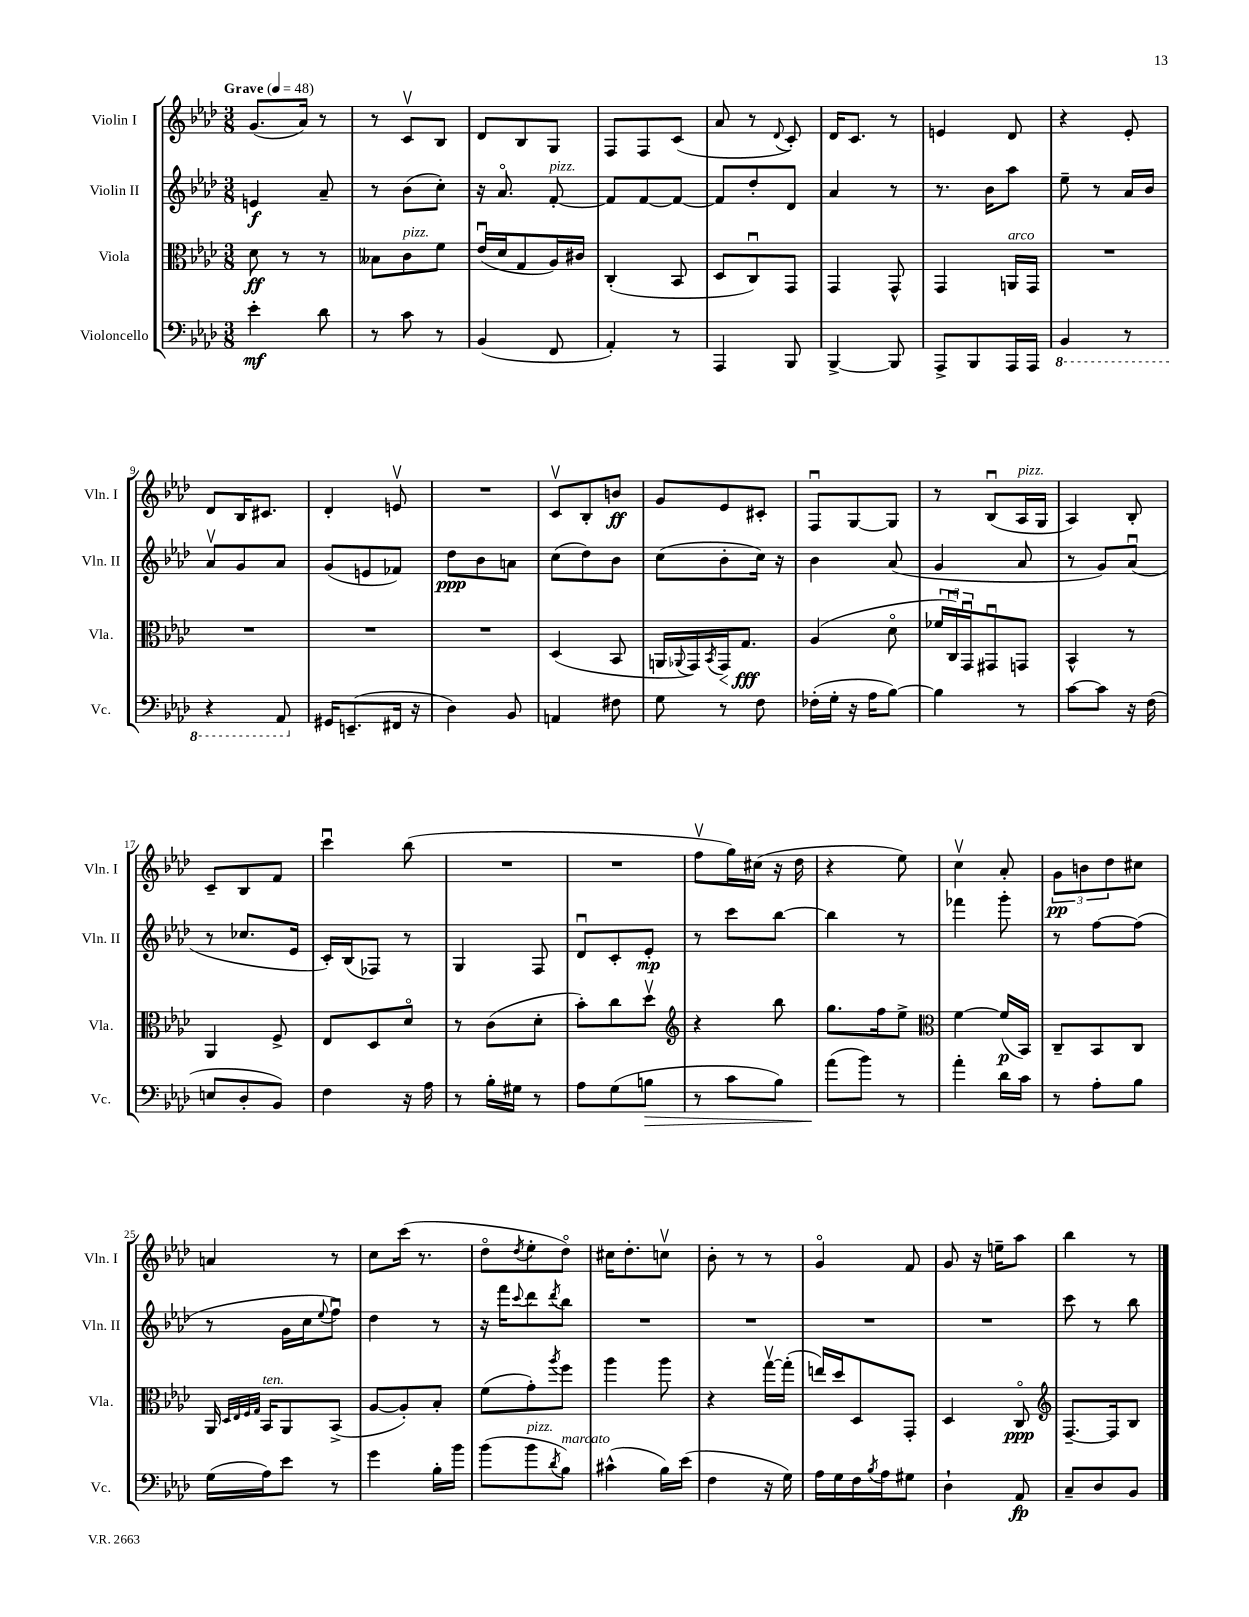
<<
\new StaffGroup <<
\new Staff = "s0" \with { instrumentName = "Violin I" shortInstrumentName = "Vln. I" } {
    \clef treble \key aes \major \numericTimeSignature \time 3/8 \tempo "Grave" 4 = 48
    g'8.( aes'16) r8 |
    r8 c'8\upbow bes8 |
    des'8 bes8 g8 |
    f8 f8 c'8( |
    aes'8 r8 \appoggiatura { des'8 } c'8-.) |
    des'16 c'8. r8 |
    e'4 des'8 |
    r4 ees'8-. |
    des'8 bes16 cis'8. |
    des'4-. e'8\upbow |
    R4. |
    c'8\upbow bes8-. b'8\ff |
    g'8 ees'8 cis'8-. |
    f8\downbow g8~ g8 |
    r8 bes8\downbow( aes16^\markup { \italic "pizz." } g16 |
    aes4) bes8-. |
    c'8-- bes8 f'8 |
    c'''4\downbow bes''8( |
    R4. |
    R4. |
    f''8\upbow g''16) cis''16( r16 des''16 |
    r4 ees''8) |
    c''4\upbow aes'8-. |
    \tuplet 3/2 { g'8\pp b'8 des''8 } cis''8 |
    a'4 r8 |
    c''8 c'''16( r8. |
    des''8\flageolet \acciaccatura { des''8 } ees''8-. des''8\flageolet) |
    cis''16 des''8.-. c''8\upbow |
    bes'8-. r8 r8 |
    g'4\flageolet f'8 |
    g'8 r16 e''16-- aes''8 |
    bes''4 r8 \bar "|." |
}
\new Staff = "s1" \with { instrumentName = "Violin II" shortInstrumentName = "Vln. II" } {
    \clef treble \key aes \major \numericTimeSignature \time 3/8
    e'4\f aes'8-- |
    r8 bes'8( c''8-.) |
    r16 aes'8.\flageolet f'8~-.^\markup { \italic "pizz." } |
    f'8 f'8~ f'8~ |
    f'8 des''8-. des'8 |
    aes'4 r8 |
    r8. bes'16 aes''8 |
    ees''8-- r8 aes'16 bes'16 |
    aes'8\upbow g'8 aes'8 |
    g'8( e'8 fes'8) |
    des''8\ppp bes'8 a'8 |
    c''8( des''8) bes'8 |
    c''8( bes'8-. c''16) r16 |
    bes'4 aes'8( |
    g'4 aes'8 |
    r8 g'8) aes'8\downbow( |
    r8 ces''8. ees'16 |
    c'16-.) bes16( fes8) r8 |
    g4 f8 |
    des'8\downbow c'8-. ees'8-.\mp |
    r8 c'''8 bes''8~ |
    bes''4 r8 |
    fes'''4 g'''8-. |
    r8 f''8~ f''8( |
    r8 g'16 c''16 \appoggiatura { ees''8 } f''8\downbow) |
    des''4 r8 |
    r16 f'''16 \appoggiatura { c'''8 } des'''8 \acciaccatura { des'''8 } bes''8 |
    R4. |
    R4. |
    R4. |
    R4. |
    c'''8 r8 bes''8 \bar "|." |
}
\new Staff = "s2" \with { instrumentName = "Viola" shortInstrumentName = "Vla." } {
    \clef alto \key aes \major \numericTimeSignature \time 3/8
    des'8\ff r8 r8 |
    beses8 c'8^\markup { \italic "pizz." } f'8 |
    ees'16\downbow( des'16 g8 aes16) cis'16 |
    c4-.( bes,8 |
    des8 c8\downbow) g,8 |
    g,4 g,8-^ |
    g,4 a,16^\markup { \italic "arco" } g,16 |
    R4. |
    R4. |
    R4. |
    R4. |
    des4( bes,8 |
    a,16 \appoggiatura { aes,8 } g,16) \acciaccatura { bes,8 } g,16\< g8.\fff\! |
    aes4( des'8\flageolet |
    \tuplet 3/2 { fes'16 c16\downbow) g,16\downbow } gis,8\downbow g,8 |
    bes,4-^ r8 |
    aes,4 f8-> |
    ees8 des8 des'8\flageolet |
    r8 c'8( des'8-. |
    bes'8-.) c''8 des''8\upbow |
    \clef treble r4 bes''8 |
    g''8. f''16 ees''8-> |
    \clef alto f'4~ f'16\p( bes,16) |
    c8-- bes,8 c8 |
    aes,16 \grace { des32 ees32 f32 g32 } bes,16^\markup { \italic "ten." } aes,8 bes,8->( |
    aes8~ aes8-.) bes8-. |
    f'8( g'8-.) \acciaccatura { aes''8 } f''8 |
    aes''4 aes''8 |
    r4 g''16~\upbow g''16-.( |
    e''16) des''16 des8 g,8-. |
    des4 c8\flageolet\ppp |
    \clef treble f8.~-- f16 bes8 \bar "|." |
}
\new Staff = "s3" \with { instrumentName = "Violoncello" shortInstrumentName = "Vc." } {
    \clef bass \key aes \major \numericTimeSignature \time 3/8
    ees'4-.\mf des'8 |
    r8 c'8 r8 |
    bes,4( f,8 |
    aes,4-.) r8 |
    aes,,4 bes,,8 |
    bes,,4~-> bes,,8 |
    aes,,8-> bes,,8 aes,,16 aes,,16 |
    \ottava #-1 bes,,4 r8 |
    r4 aes,,8 \ottava #0 |
    gis,16 e,8.--( fis,16 r16 |
    des4) bes,8 |
    a,4 fis8 |
    g8 r8 f8 |
    fes16-.( g16-. r16 aes16 bes8~) |
    bes4 r8 |
    c'8~ c'8 r16 f16( |
    e8 des8-. bes,8) |
    f4 r16 aes16 |
    r8 bes16-. gis16 r8 |
    aes8 g8( b8\> |
    r8 c'8 bes8) |
    aes'8\!( bes'8) r8 |
    aes'4-. des'16 c'16 |
    r8 aes8-. bes8 |
    g16( aes16) ees'8 r8 |
    g'4 bes16-. bes'16 |
    bes'8( bes'8^\markup { \italic "pizz." } \acciaccatura { des'8 } bes8^\markup { \italic "marcato" }) |
    cis'4-^( bes16) ees'16( |
    f4 r16 g16) |
    aes16 g16 f16 \acciaccatura { bes8 } aes16 gis8 |
    des4-! aes,8\fp |
    c8-- des8 bes,8 \bar "|." |
}
>>
>>
